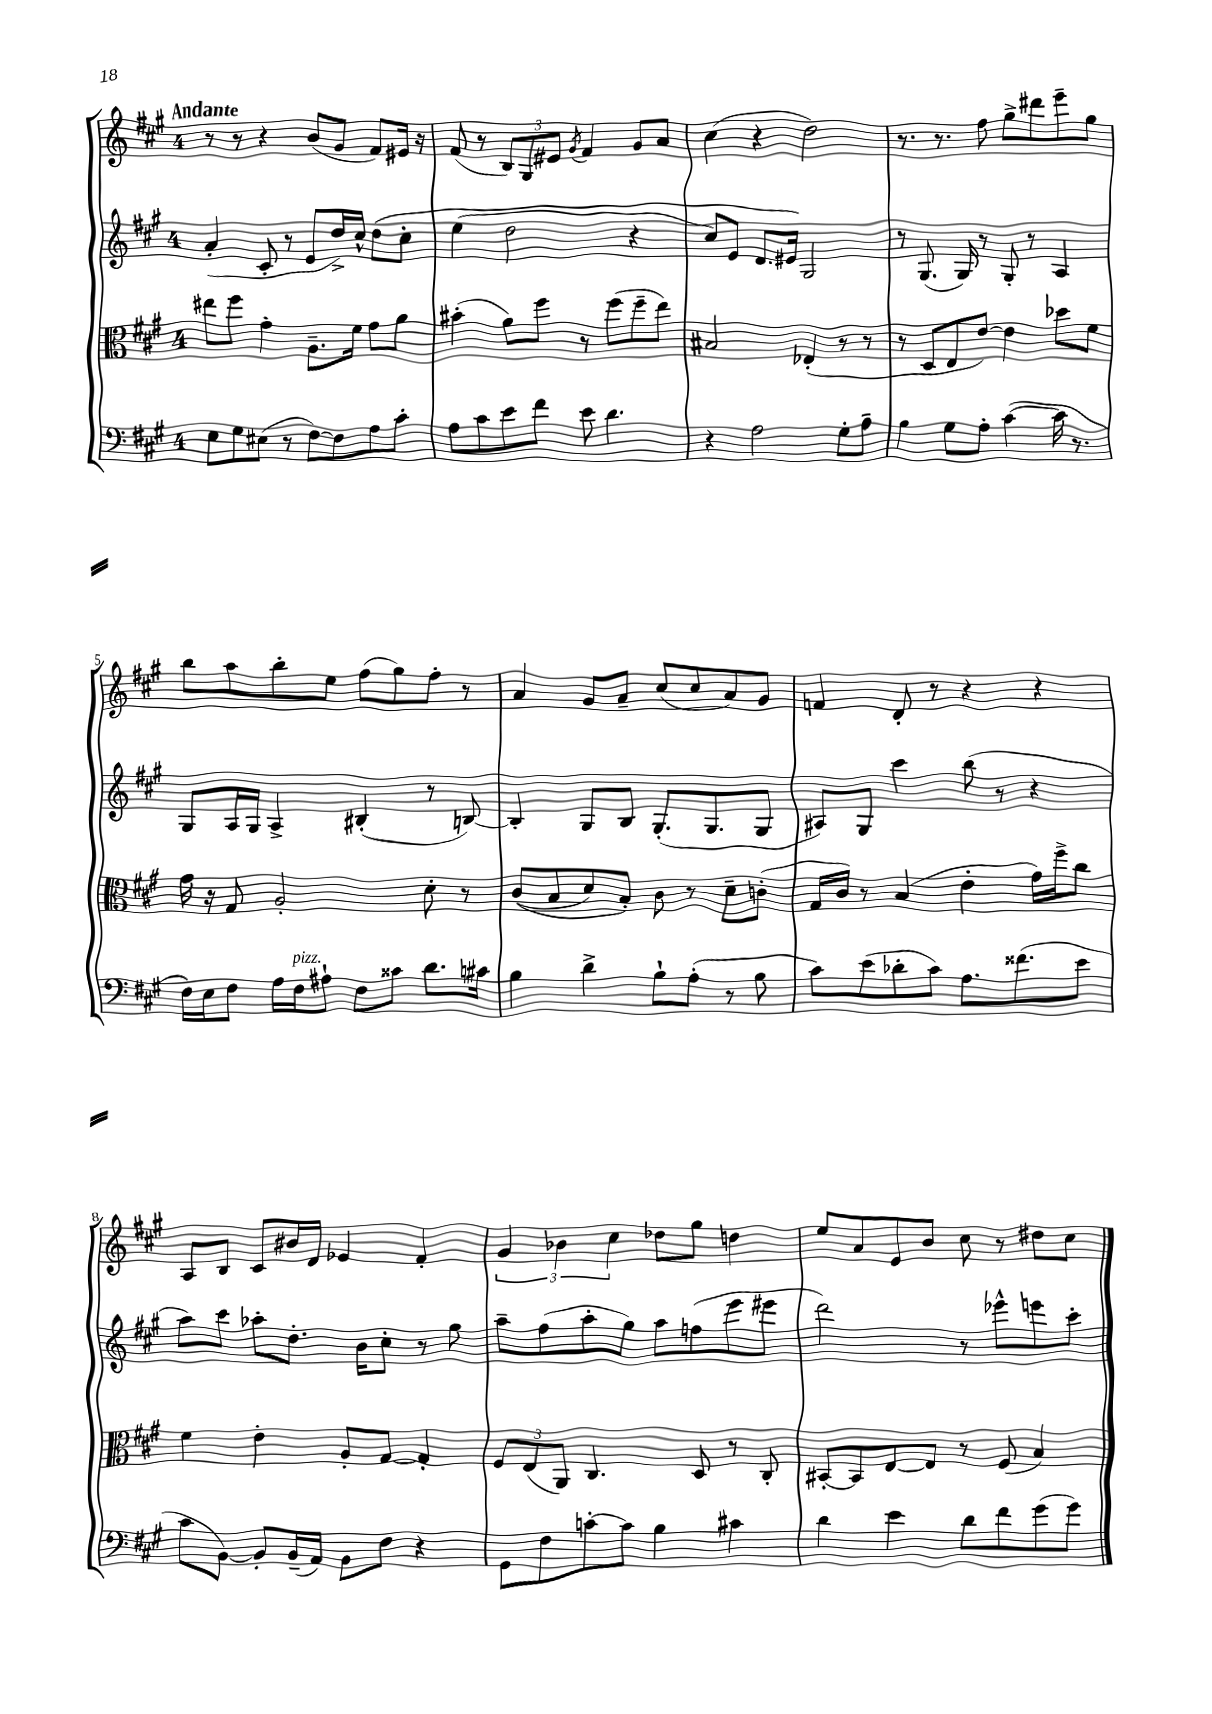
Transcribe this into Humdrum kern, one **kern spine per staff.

**kern	**kern	**kern	**kern
*staff4	*staff3	*staff2	*staff1
*clefF4	*clefC3	*clefG2	*clefG2
*k[f#c#g#]	*k[f#c#g#]	*k[f#c#g#]	*k[f#c#g#]
*M4/4	*M4/4	*M4/4	*M4/4
8E\L	8ee#\L	(4a'/	8r
8G#\	8ff#\J	.	8r
(8E#\J	4g#'\	8c#'/	4r
8r	.	8r	.
[8F#\L)	8.A~\L	8e/L	(8b/L
8F#\]	.	16dd^/L)	8g#/J
.	16f#\Jk	16cc#^^/JJ	.
8A\	8g#\L	&(8dd\L	8f#/L)
8c#'\J	8a\J	8cc#'\J	16e#/Jk
.	.	.	16r
=	=	=	=
8A\L	(4b#'\	(4ee\	(8f#/
8c#\	.	.	8r
8e\	8a\L)	2dd\	12B/L)
.	.	.	12G#/
8f#\J	8ff#\J	.	.
.	.	.	12e#/J
.	.	.	8qg#/
8e\	8r	.	4f#/
4.d\	(8ff#\L	.	.
.	8ff#~\	4r	8g#/L
.	8ee\J)	.	8a/J
=	=	=	=
4r	2B#/	8cc#/L)	(4cc#\
.	.	8e/J	.
2A\	.	8.d/L	4r
.	.	16e#/Jk&)	.
.	(4E-'/	2G#/	2dd\)
8G#'\L	8r	.	.
8A~\J	8r	.	.
=	=	=	=
4B\	8r	8r	8.r
.	8D/L	(8.G#/	.
.	.	.	8.r
8G#\L	8E/	.	.
.	.	16G#/)	.
8A'\J	[8e/J)	8r	8ff#\
([4c#\	4e\]	8G#'/	8gg#^\L
.	.	8r	8ddd#\
16c#\]	8dd-\L	4A/	8eee~\
8.r	.	.	.
.	8f#\J	.	8gg#\J
=	=	=	=
16F#\LL)	16g#\	8G#/L	8bb\L
16E\J	16r	.	.
8F#\J	8G#/	16A/L	8aa\
.	.	16G#/JJ	.
16A\LL	2A'/	4A^/	8bb'\
16F#\J	.	.	.
8A#`\J	.	.	8ee\J
8F#\L	.	(4B#'/	(8ff#\L
8c##\J	.	.	8gg#\)
8.d\L	8d'\	8r	8ff#'\J
.	8r	[8B/)	8r
16c#\Jk	.	.	.
=	=	=	=
4B\	&((8c#/L	4B'/]	4a/
.	8B/	.	.
4d^\	8d/)	8G#/L	8g#/L
.	8B'/J&)	8B/J	8a~/J
8B`\L	8c#\	(8.G#'/L	(8cc#/L
(8A'\J	8r	.	8cc#/
.	.	8.G#/	.
8r	8d~\L	.	8a/)
8B\	(8c'\J	8G#/J	8g#/J
=	=	=	=
8c#\L)	16G#/LL	8A#/L)	4f/
.	16c#/JJ)	.	.
(8e\	8r	8G#/J	.
8d-'\	(4B/	4ccc#\	8d'/
8c#\J)	.	.	8r
8.A\L	4e'\	(8bb\	4r
.	.	8r	.
(8.f##\	.	.	.
.	16g#\LL)	4r	4r
.	16ff#^\J	.	.
8e\J	8cc#\J	.	.
=	=	=	=
8c#\L	4f#\	8aa\L)	8A/L
[8BB\J)	.	8ccc#\J	8B/J
8BB'/]L	4e'\	8aa-'\L	8c#/L
(16BB~/L	.	8.dd'\J	16b#/L
16AA/JJ)	.	.	16d/JJ
8BB\L	8A'/L	.	4e-/
.	.	16b\LK	.
8F#\J	[8G#/J	8cc#'\J	.
4r	4G#'/]	8r	4f#'/
.	.	8gg#\	.
=	=	=	=
8GG#\L	12F#/L	8aa~\L	6g#/
.	(12E/	.	.
8F#\	.	(8ff#\	.
.	12AA/J)	.	6b-\
[8c'\	4.C#/	8aa'\	.
.	.	.	6cc#\
8c\]J	.	8gg#\J)	.
4B\	.	8aa\L	8dd-\L
.	8D/	(8ff\	8gg#\J
4c#\	8r	8eee\	4dd\
.	8C#'/	8eee#\J	.
=	=	=	=
4d\	[8BB#'/L	2ddd\)	8ee/L
.	8BB#/]	.	8a/
4e\	[8E/	.	8e/
.	8E/]J	.	8b/J
8d\L	8r	8r	8cc#\
8f#\	(8F#/	8eee-^^\L	8r
(8g#\	4B/)	8eee\	8dd#\L
8g#\J)	.	8ccc#'\J	8cc#\J
==	==	==	==
*-	*-	*-	*-
